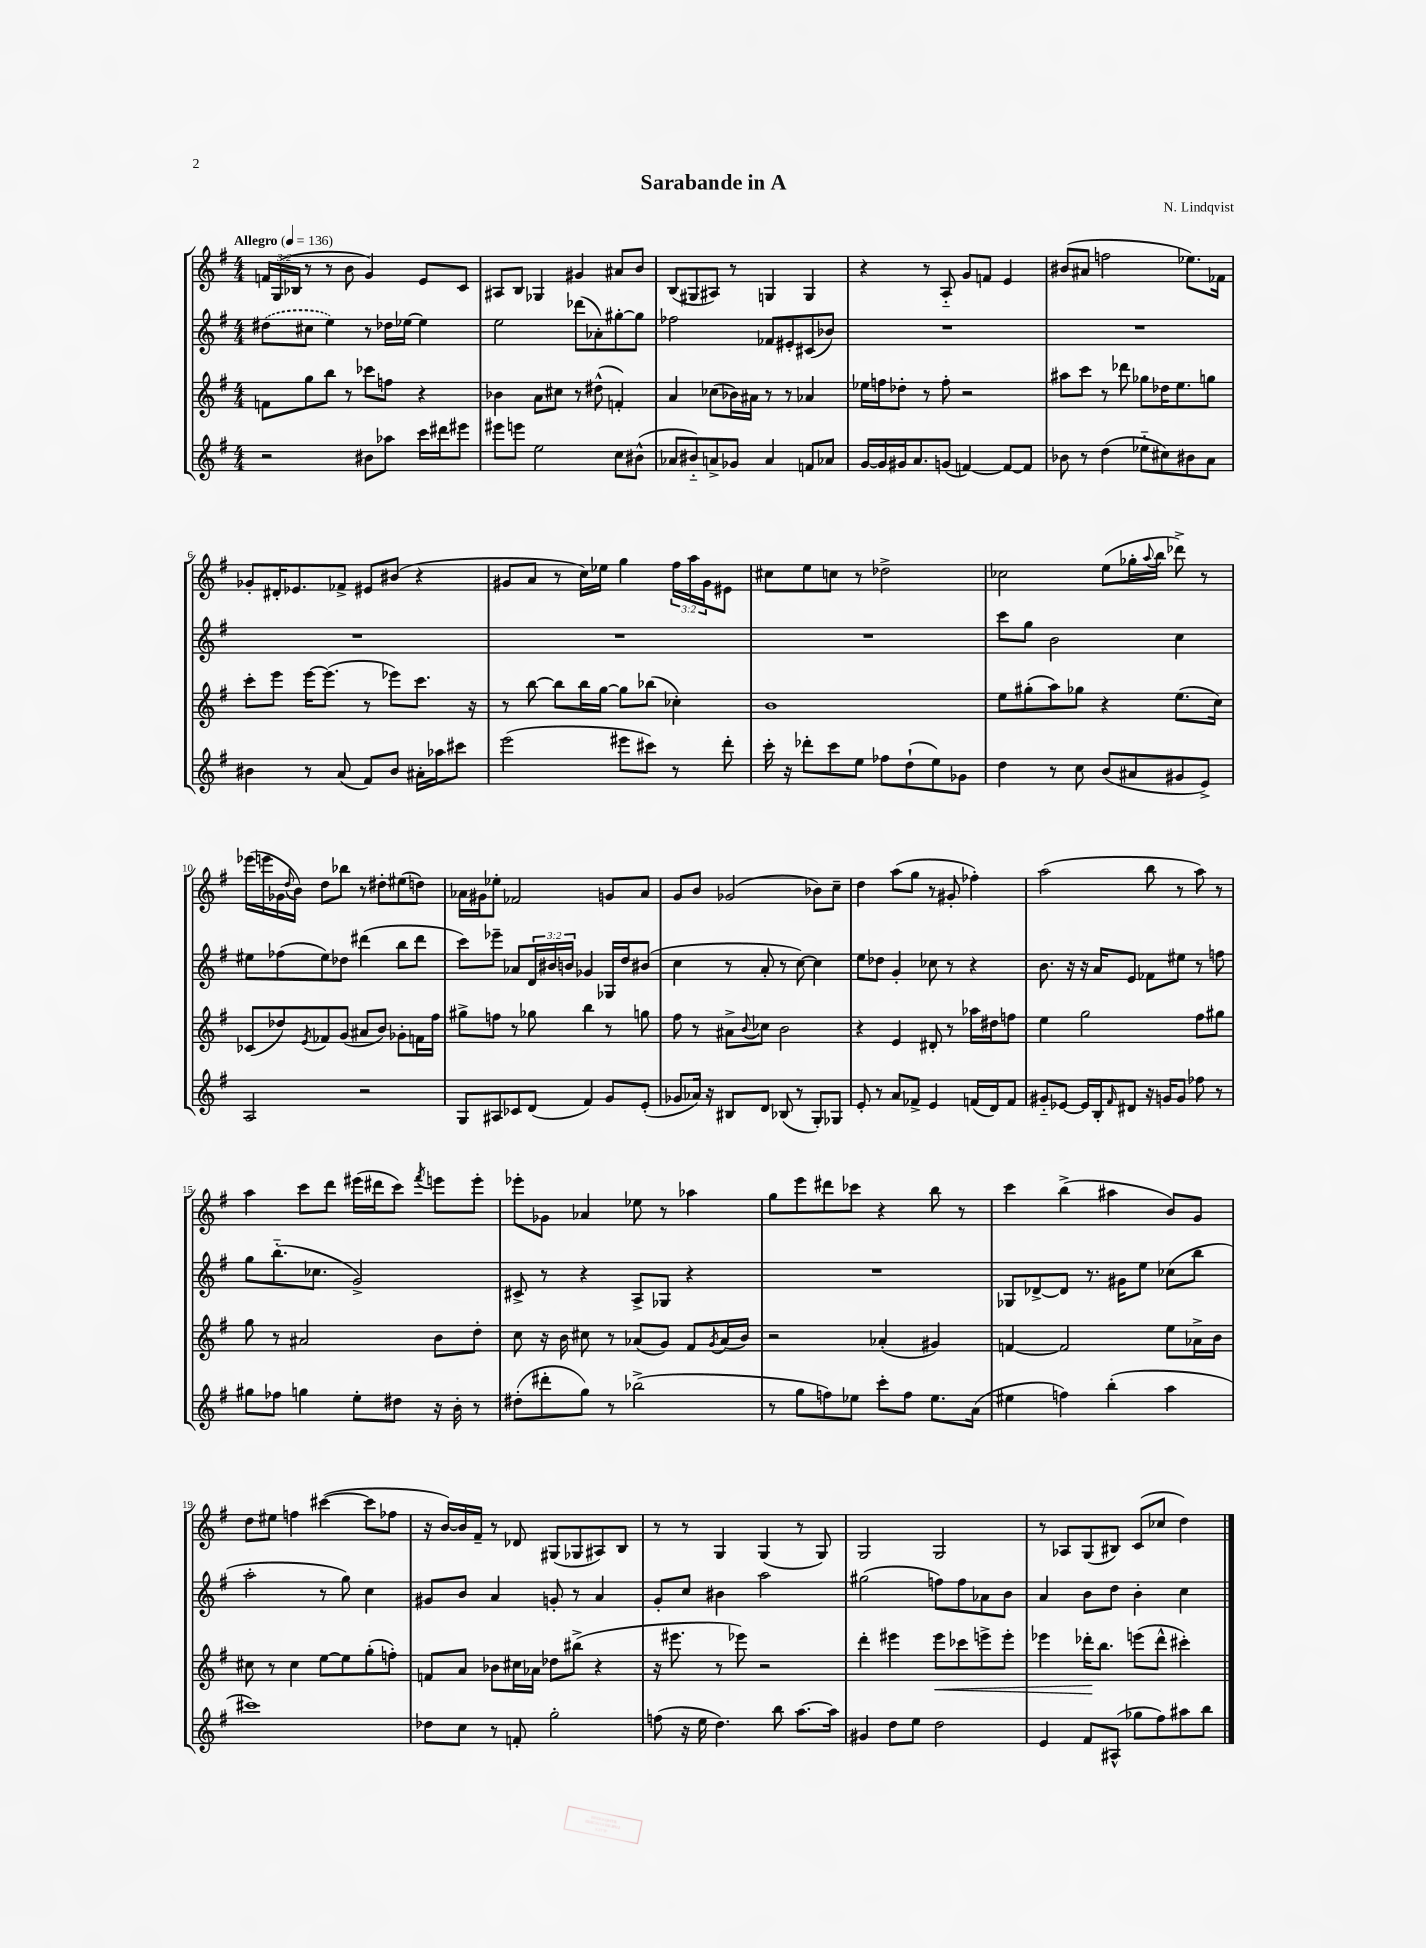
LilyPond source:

\header { title = "Sarabande in A" composer = "N. Lindqvist" }
<<
\new StaffGroup <<
\new Staff = "s0" {
    \clef treble \key g \major \numericTimeSignature \time 4/4 \override Staff.TupletNumber.text = #tuplet-number::calc-fraction-text \tempo "Allegro" 4 = 136
    \tuplet 3/2 { f'16 g16( bes16 } r8 r8 b'8 g'4) e'8 c'8 |
    ais8 b8 ges4 gis'4 ais'8 b'8 |
    b8( gis8 ais8) r8 g4 g4 |
    r4 r8 a8-_ g'8 f'8 e'4 |
    bis'8( ais'8 f''2 ees''8.) fes'16 |
    ges'8-. dis'16-. ees'8. fes'8-> eis'8 bis'8( r4 |
    gis'8 a'8 r8 c''16) ees''16 g''4 \tuplet 3/2 { fis''16 a''16 gis'16 } eis'8 |
    cis''8 e''8 c''8 r8 des''2-> |
    ces''2 e''8( ges''16-. \appoggiatura { a''8 } b''16 des'''8->) r8 |
    ees'''16( e'''16 ges'16 \appoggiatura { d''8 } b'16) d''8 bes''8 r8 dis''8-. eis''8( d''8) |
    aes'16 gis'16 ees''8-. fes'2 g'8 aes'8 |
    g'8 b'8 ges'2( bes'8) c''8-- |
    d''4 a''8( g''8 r8 gis'8-. fes''4-.) |
    a''2( b''8 r8 a''8) r8 |
    a''4 c'''8 d'''8 eis'''16( dis'''16 c'''8) \acciaccatura { fis'''8 } e'''8 e'''8-. |
    ees'''8-. ges'8 aes'4 ees''8 r8 aes''4 |
    g''8 e'''8 dis'''8 ces'''8 r4 b''8 r8 |
    c'''4 b''4->( ais''4 b'8) g'8 |
    d''8 eis''8 f''4 cis'''4~( cis'''8 fes''8 |
    r16 b'16~) b'16 fis'16-- r8 des'8 gis8( ges8 ais8) b8 |
    r8 r8 g4 g4( r8 g8) |
    g2 g2 |
    r8 aes8 g8( bis8) c'8( ces''8 d''4) \bar "|." |
}
\new Staff = "s1" {
    \clef treble \key g \major \numericTimeSignature \time 4/4 \override Staff.TupletNumber.text = #tuplet-number::calc-fraction-text
    \once \slurDashed dis''8( cis''8 e''4) r8 des''16 ees''16~ ees''4 |
    e''2 des'''8( aes'8-.) gis''8~-. gis''8 |
    fes''2 fes'8 eis'8-. cis'8( bes'8) |
    R1 |
    R1 |
    R1 |
    R1 |
    R1 |
    c'''8 g''8 b'2 c''4 |
    eis''8 fes''8( eis''8) des''8 dis'''4( b''8 dis'''8 |
    c'''8) ees'''8-- aes'8 \tuplet 3/2 { d'16 bis'16 b'16 } ges'4 ges16 d''16 bis'8( |
    c''4 r8 a'8-. r8 c''8~) c''4 |
    e''8 des''8 g'4-. ces''8 r8 r4 |
    b'8. r16 r16 a'16 e'8 fes'8 eis''8 r8 f''8 |
    g''8 b''8.-_( ces''8. g'2->) |
    cis'8-> r8 r4 a8-> ges8 r4 |
    R1 |
    ges8 des'8~-> des'8 r8. gis'16 e''8 ces''8( b''8 |
    a''2-. r8 g''8) c''4 |
    gis'8 b'8 a'4 g'8-. r8 a'4 |
    g'8-. c''8 bis'4 a''2 |
    gis''2( f''8) f''8 aes'8 b'8 |
    a'4 b'8 d''8 b'4-. c''4 \bar "|." |
}
\new Staff = "s2" {
    \clef treble \key g \major \numericTimeSignature \time 4/4
    f'8 g''8 b''8 r8 ces'''8 f''8 r4 |
    bes'4 a'8 cis''8 r8 dis''8-^( f'4-.) |
    a'4 ces''8( bes'16) ais'16 r8 r8 aes'4 |
    ees''16 f''16 des''8-. r8 f''8-. r2 |
    ais''8 c'''8 r8 des'''8 ges''8 des''16 e''8. g''8 |
    c'''8-. e'''8 e'''16~ e'''8.( r8 ees'''8) c'''8. r16 |
    r8 b''8~ b''8 b''16 g''16~ g''8 bes''8( ces''4-.) |
    b'1 |
    e''8 gis''8-.( a''8) ges''8 r4 e''8.( c''16) |
    ces'8( des''8) \acciaccatura { e'8 } fes'8 g'8( ais'8 b'8) ges'8-. f'16 fis''16 |
    gis''8-> f''8 r8 ges''8 b''4 r8 g''8 |
    fis''8 r8 ais'8-> \appoggiatura { b'8 } ces''8 b'2 |
    r4 e'4 dis'8-. r8 aes''16 dis''16 f''8 |
    e''4 g''2 fis''8 gis''8 |
    g''8 r8 ais'2 b'8 d''8-. |
    c''8 r16 b'16 cis''8 r8 aes'8( g'8) fis'8 \acciaccatura { g'8 } aes'16( b'16) |
    r2 aes'4-.( gis'4) |
    f'4~ f'2 e''8 aes'16-> b'16 |
    cis''8 r8 cis''4 e''8~ e''8 g''8-.( f''8-.) |
    f'8 a'8 bes'8 cis''16 aes'16 des''8 bis''8->( r4 |
    r16 eis'''8. r8 ees'''8) r2 |
    d'''4-. eis'''4 eis'''8\< ces'''8 e'''8-> e'''8-. |
    ees'''4 des'''16-.\! b''8. e'''8( des'''8-^ cis'''4-.) \bar "|." |
}
\new Staff = "s3" {
    \clef treble \key g \major \numericTimeSignature \time 4/4
    r2 bis'8 aes''8 c'''16 dis'''16 eis'''8 |
    eis'''8 e'''8 e''2 c''8 bis'8-^( |
    aes'8 bis'8-_) a'8-> ges'8 a'4 f'8 aes'8 |
    g'16~ g'16 gis'16 a'8. g'8( f'4~) f'8~ f'8 |
    bes'8 r8 d''4( ees''8-_ cis''8) bis'8 a'8 |
    bis'4 r8 a'8( fis'8) bis'8 ais'16-. aes''16 cis'''8 |
    e'''2( eis'''8 cis'''8) r8 d'''8-. |
    c'''16-. r16 des'''8-. c'''8 e''8 fes''8 d''8-!( e''8) ges'8 |
    d''4 r8 c''8 b'8( ais'8 gis'8 e'8->) |
    a2 r2 |
    g8 ais8 ces'8 d'8( fis'4) g'8 e'8-.( |
    ges'8 aes'16) r16 bis8 d'8 bes8( r8 g8-.) ges8 |
    e'8-. r8 a'8 fes'8-> e'4 f'16( d'16) f'8 |
    gis'8-_ ees'8~ ees'16 b16-. \grace { fis'16 } dis'8 r16 g'16 g'8 fes''8 r8 |
    gis''8 fes''8 g''4 e''8-. dis''8 r16 b'16-. r8 |
    dis''8-.( dis'''8-. g''8) r8 bes''2->( |
    r8 g''8 f''8) ees''8 c'''8-. f''8 ees''8. a'16( |
    eis''4 f''4) b''4-.( a''4 |
    cis'''1) |
    des''8 c''8 r8 f'8-. g''2-. |
    f''8( r16 e''16 d''4.) b''8 a''8.~ a''16 |
    gis'4 d''8 e''8 d''2 |
    e'4 fis'8 ais8-^( ges''8 fis''8) ais''8 b''8 \bar "|." |
}
>>
>>
